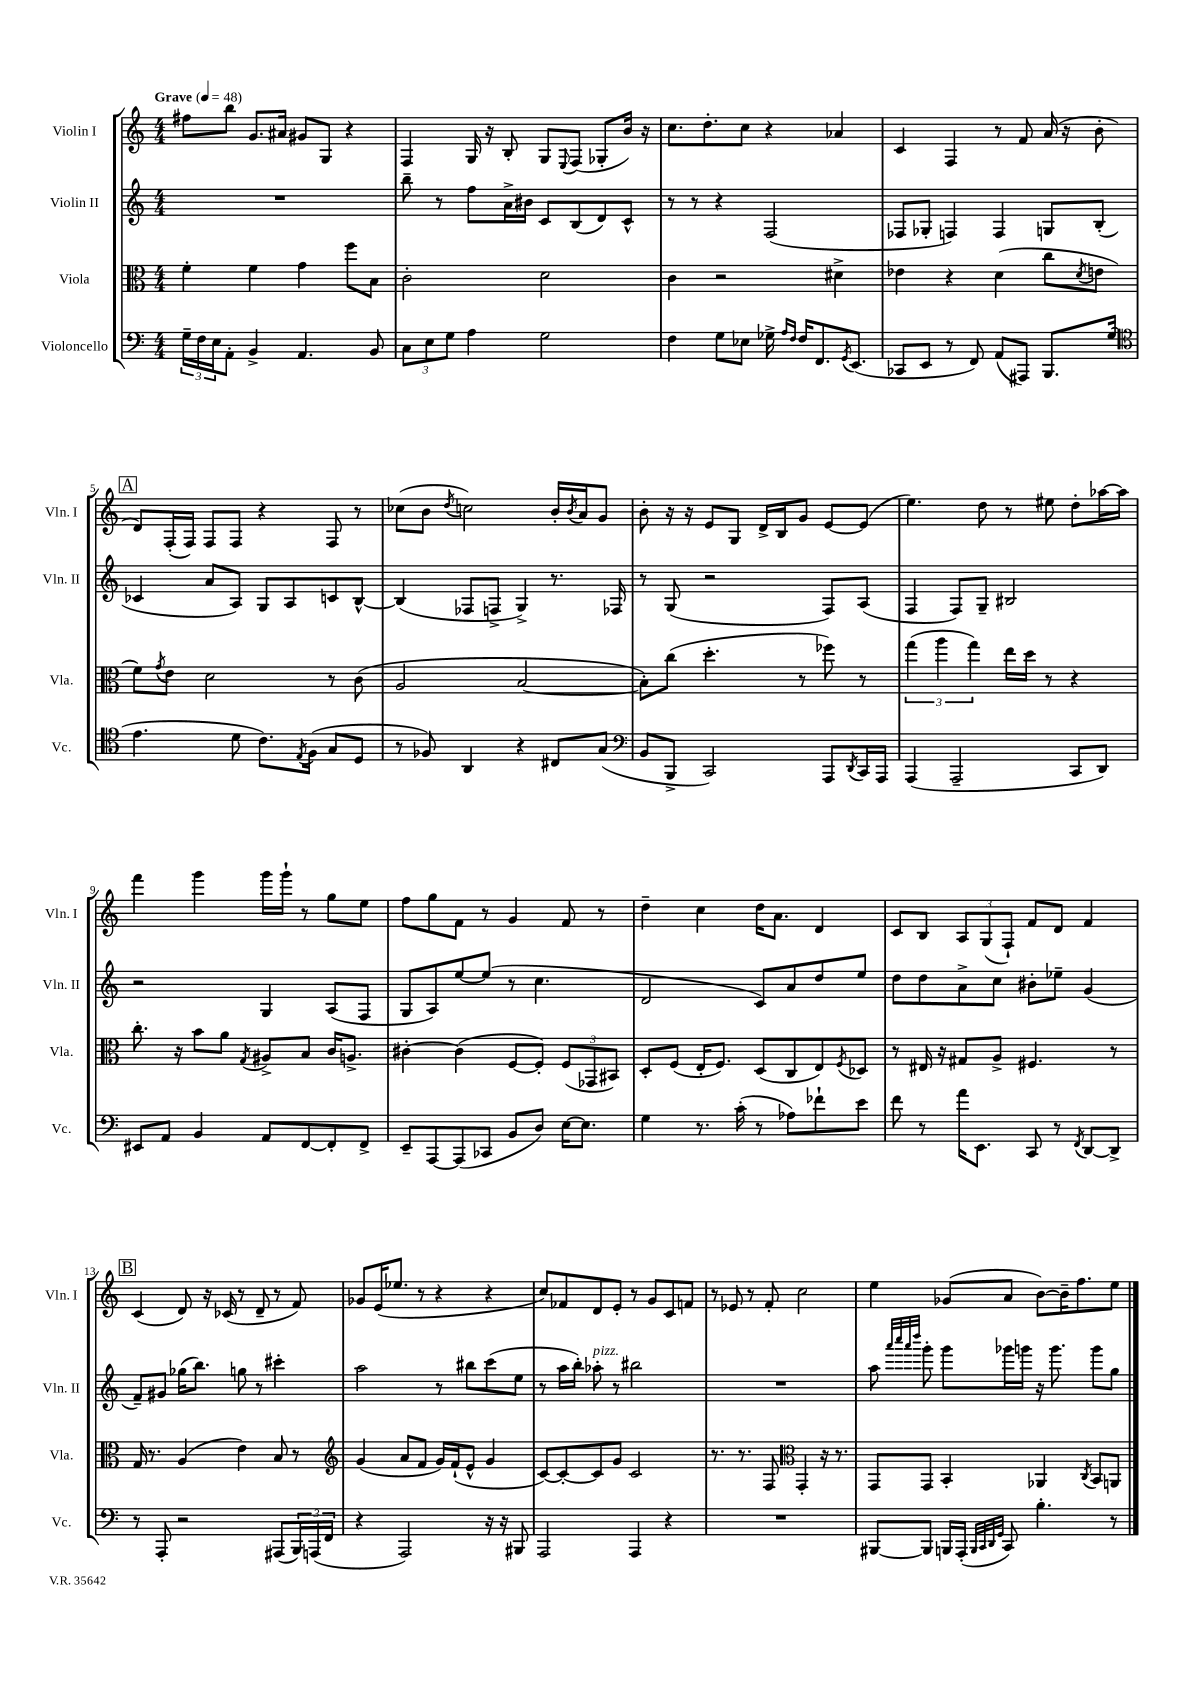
<<
\new StaffGroup <<
\new Staff = "s0" \with { instrumentName = "Violin I" shortInstrumentName = "Vln. I" } {
    \clef treble \key c \major \numericTimeSignature \time 4/4 \tempo "Grave" 4 = 48
    fis''8 b''8 g'8. ais'16 gis'8 g8 r4 |
    f4 g16 r16 b8-. g8 \appoggiatura { e8 } f8( ges8-. b'16) r16 |
    c''8. d''8.-. c''8 r4 aes'4 |
    c'4 f4 r8 f'8 a'16( r16 b'8-. |
    \mark \markup { \box "A" } d'8) f16-.( f16) f8 f8 r4 f8 r8 |
    ces''8( b'8 \acciaccatura { d''8 } c''2) b'16-. \acciaccatura { b'8 } a'16 g'8 |
    b'8-. r16 r16 e'8 g8 d'16-> b16 g'8 e'8~ e'8( |
    e''4.) d''8 r8 eis''8 d''8-. aes''16~ aes''16 |
    f'''4 g'''4 g'''16 g'''16-! r8 g''8 e''8 |
    f''8 g''8 f'8 r8 g'4 f'8 r8 |
    d''4-- c''4 d''16 a'8. d'4 |
    c'8 b8 \tuplet 3/2 { a8 g8( f8-!) } f'8 d'8 f'4 |
    \mark \markup { \box "B" } c'4( d'8) r16 ces'16( r8 d'8-- r8 f'8) |
    ges'8 e'16( ees''8. r8 r4 r4 |
    c''8) fes'8 d'8 e'8-. r8 g'8 c'8 f'8 |
    r8 ees'8 r8 f'8-. c''2 |
    e''4 ges'8( a'8 b'8~) b'16-- f''8. e''8 \bar "|." |
}
\new Staff = "s1" \with { instrumentName = "Violin II" shortInstrumentName = "Vln. II" } {
    \clef treble \key c \major \numericTimeSignature \time 4/4
    R1 |
    b''8-- r8 f''8 a'16-> bis'16 c'8 b8( d'8) c'8-^ |
    r8 r8 r4 f2( |
    fes8 ges8-. f4) f4 g8 b8-.( |
    \mark \markup { \box "A" } ces'4 a'8 a8) g8 a8 c'8 b8~-^ |
    b4( fes8 f8-> g4->) r8. fes16 |
    r8 g8( r2 f8) a8( |
    f4 f8) g8-- bis2 |
    r2 g4 a8( f8 |
    g8 a8) e''8~ e''8( r8 c''4. |
    d'2 c'8) a'8 d''8 e''8 |
    d''8 d''8 a'8-> c''8 bis'8-. ees''8-- g'4( |
    \mark \markup { \box "B" } f'8--) gis'8 ges''16( b''8.) g''8 r8 cis'''4-. |
    a''2 r8 bis''8 c'''8( e''8 |
    r8 a''16 b''16-.) aes''8-.^\markup { \italic "pizz." } r8 bis''2 |
    R1 |
    a''8 \grace { a'''32 c''''32 a'''32 d''''32 } g'''8-. g'''8 ges'''16 g'''16 r16 g'''8. g'''8 g''8 \bar "|." |
}
\new Staff = "s2" \with { instrumentName = "Viola" shortInstrumentName = "Vla." } {
    \clef alto \key c \major \numericTimeSignature \time 4/4
    f'4-. f'4 g'4 f''8 b8 |
    c'2-. d'2 |
    c'4 r2 dis'4-> |
    ees'4 r4 d'4( c''8 \acciaccatura { d'8 } e'8 |
    \mark \markup { \box "A" } f'8) \acciaccatura { g'8 } e'8 d'2 r8 c'8( |
    a2 b2~ |
    b8-.) c''8( d''4.-. r8 fes''8) r8 |
    \tuplet 3/2 { g''4( a''4 g''4) } e''16 d''16 r8 r4 |
    c''8.-. r16 b'8 a'8 \acciaccatura { g8 } ais8-> b8 c'16 a8.-> |
    cis'4~-. cis'4( f8~ f8-.) \tuplet 3/2 { f8( ges,8 bis,8) } |
    d8-. f8( e16-. f8.) d8( c8 e8) \acciaccatura { f8 } des8 |
    r8 eis16 r16 gis8 a8-> fis4. r8 |
    \mark \markup { \box "B" } g16 r8. a4( e'4) b8 r8 |
    \clef treble g'4( a'8 f'8 g'16) f'16-!( e'8-^ g'4 |
    c'8~) c'8~-. c'8 g'8 c'2 |
    r8. r8. f8 \clef alto g,4-. r16 r8. |
    g,8 g,8 b,4-. aes,4 \acciaccatura { c8 } b,8 a,8 \bar "|." |
}
\new Staff = "s3" \with { instrumentName = "Violoncello" shortInstrumentName = "Vc." } {
    \clef bass \key c \major \numericTimeSignature \time 4/4
    \tuplet 3/2 { g16-- f16 e16 } a,8-. b,4-> a,4. b,8 |
    \tuplet 3/2 { c8 e8 g8 } a4 g2 |
    f4 g8 ees8 ges16-> \grace { a16 f16 } f16 f,8. \acciaccatura { g,8 } e,8.( |
    ces,8 e,8 r8 f,8) a,8( ais,,8) b,,8. g16( |
    \mark \markup { \box "A" } \clef tenor e'4. d'8 c'8.) \acciaccatura { e8 } f16( g8 d8 |
    r8 fes8) a,4 r4 cis8 g8( |
    \clef bass b,8 b,,8-> c,2) a,,8 \acciaccatura { d,8 } c,16 a,,16 |
    a,,4( a,,2-- c,8 d,8) |
    eis,8 a,8 b,4 a,8 f,8~ f,8-. f,8-> |
    e,8-- a,,8~ a,,8( ces,8 b,8 d8) e16~ e8. |
    g4 r8. c'16-.( r8 aes8) fes'8-! e'8 |
    f'8 r8 a'16 e,8. c,8 r8 \acciaccatura { f,8 } d,8~ d,8-> |
    \mark \markup { \box "B" } r8 a,,8-. r2 ais,,8( \tuplet 3/2 { b,,16) a,,16( f,16 } |
    r4 a,,2) r16 r16 bis,,8 |
    a,,2 a,,4 r4 |
    R1 |
    bis,,8~ bis,,8 b,,16 a,,16-.( \grace { b,,32 c,32 d,32 g,32 } c,8) b4.-. r8 \bar "|." |
}
>>
>>
